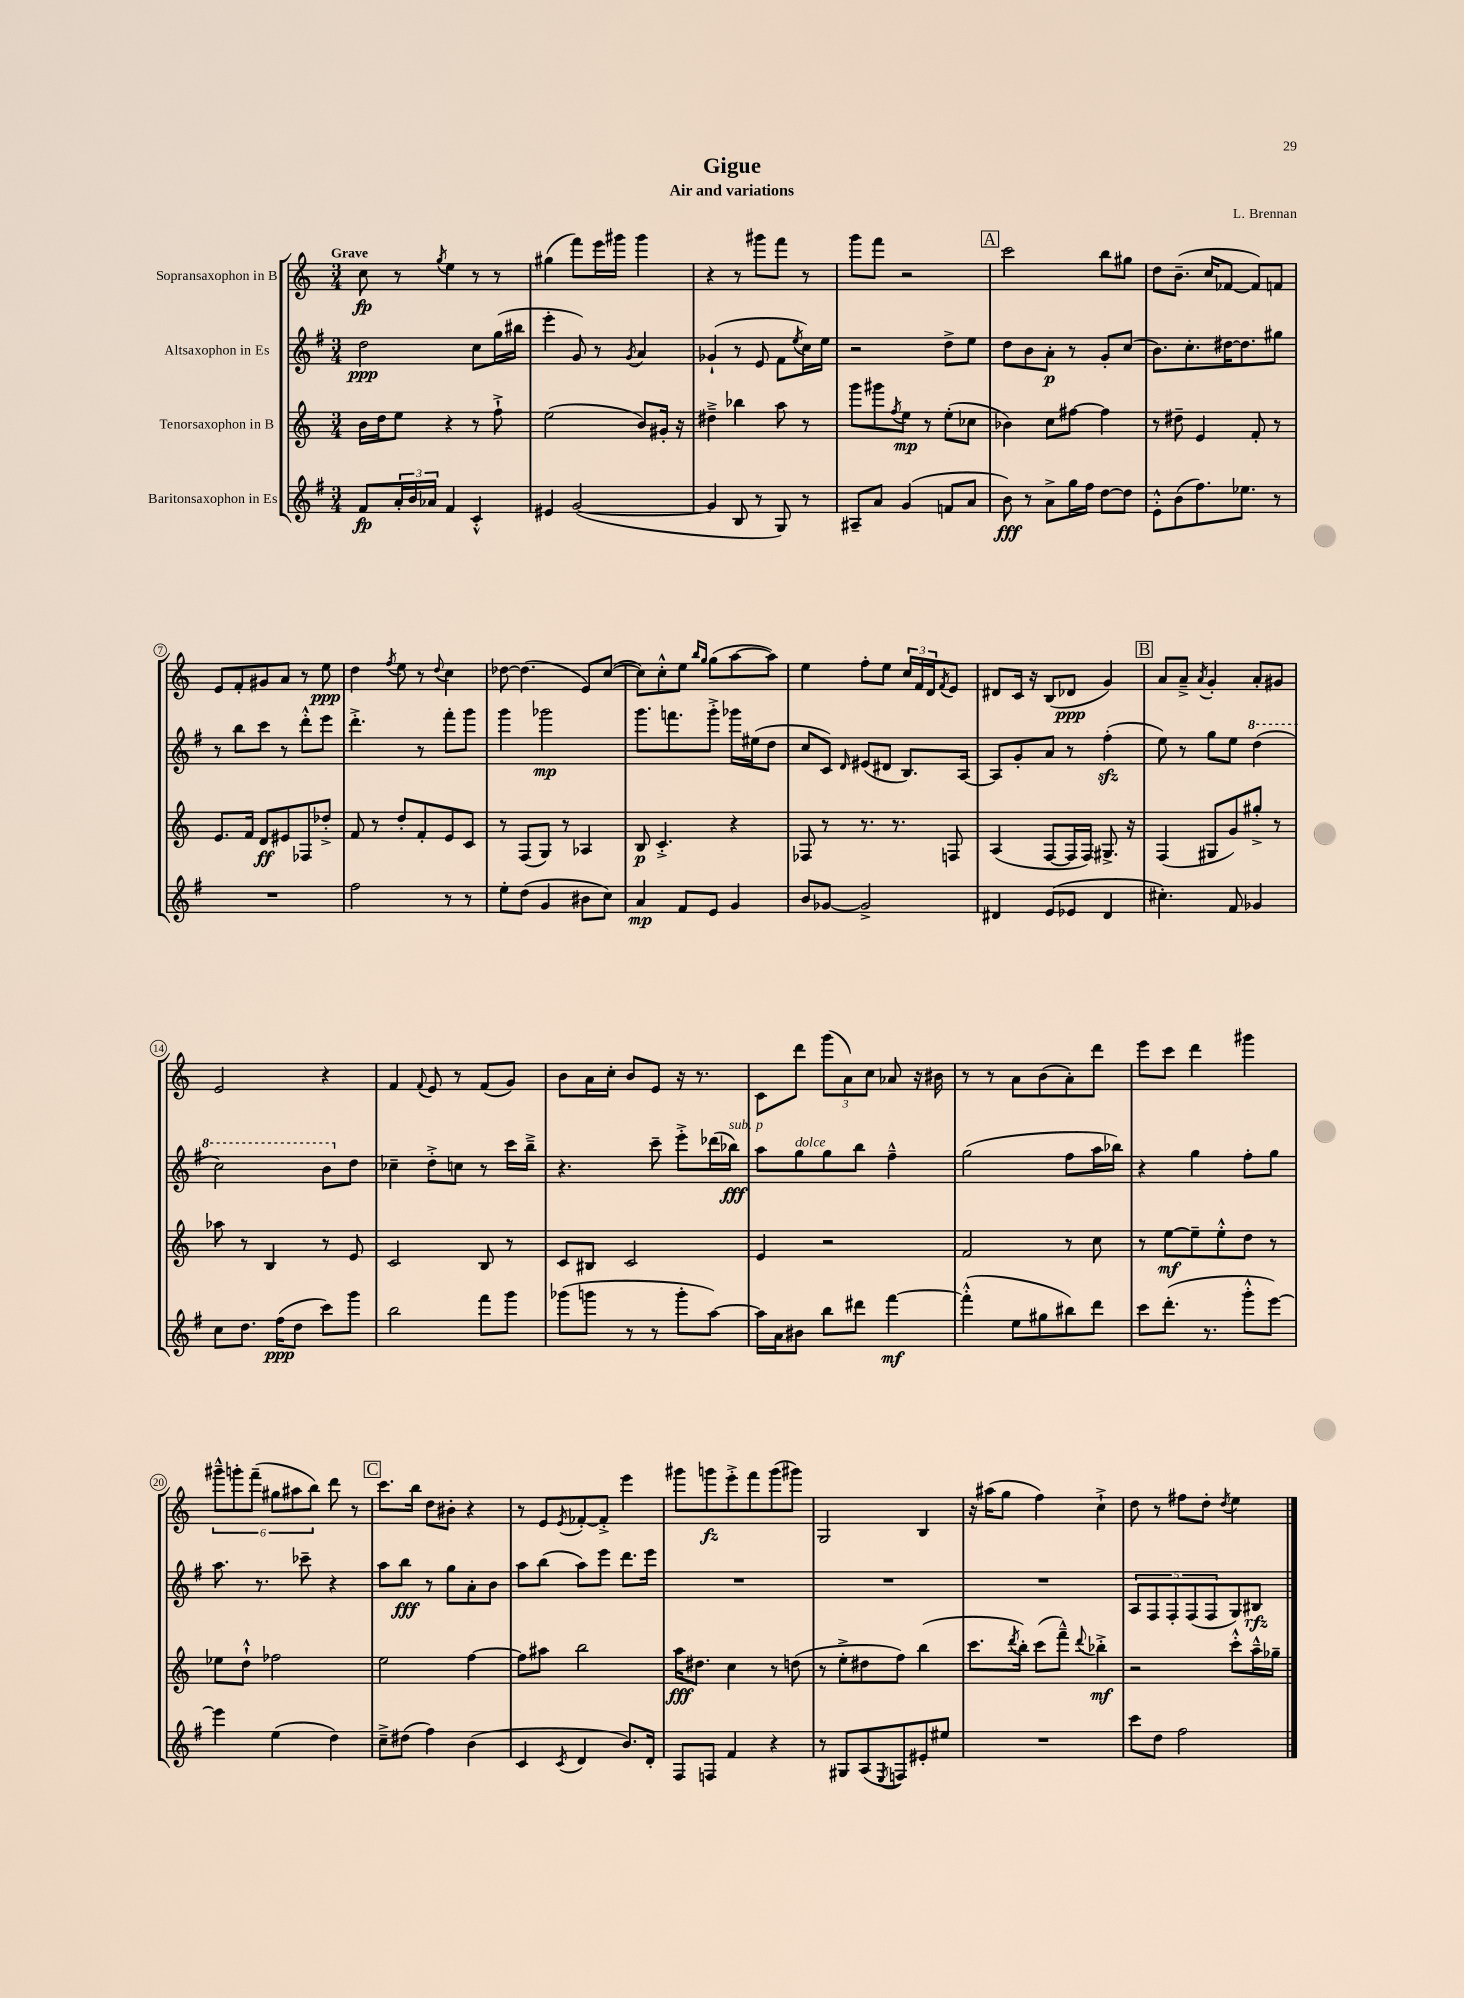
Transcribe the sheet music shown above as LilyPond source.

\header { title = "Gigue" composer = "L. Brennan" subtitle = "Air and variations" }
<<
\new StaffGroup <<
\new Staff = "s0" \with { instrumentName = "Sopransaxophon in B" } {
    \clef treble \key c \major \numericTimeSignature \time 3/4 \tempo "Grave"
    c''8\fp r8 \acciaccatura { g''8 } e''4 r8 r8 |
    gis''4( f'''8) e'''16 gis'''16 gis'''4 |
    r4 r8 gis'''8 f'''8 r8 |
    g'''8 f'''8 r2 |
    \mark \markup { \box "A" } c'''2 b''8 gis''8 |
    d''8 b'8.--( c''16 fes'8~ fes'8) f'8 |
    e'8 f'8-. gis'8 a'8 r8 e''8\ppp |
    d''4 \acciaccatura { f''8 } e''8 r8 \appoggiatura { d''8 } c''4 |
    des''8~ des''4.( e'8) c''8~( |
    c''8) c''8-.-^ e''8 \grace { b''16 g''16 } g''8( a''8~ a''8) |
    e''4 f''8-. e''8 \tuplet 3/2 { c''16 f'16 d'16 } \acciaccatura { f'8 } e'8 |
    dis'8 c'16 r16 b8( des'8\ppp g'4) |
    \mark \markup { \box "B" } a'8 a'8---> \acciaccatura { a'8 } g'4-. a'8-. gis'8 |
    e'2 r4 |
    f'4 \appoggiatura { f'8 } e'8 r8 f'8( g'8) |
    b'8 a'16 c''16-. b'8 e'8 r16 r8. |
    c'8 d'''8 \tuplet 3/2 { g'''8( a'8) c''8 } aes'8 r16 bis'16 |
    r8 r8 a'8 b'8( a'8-.) d'''8 |
    e'''8 c'''8 d'''4 gis'''4 |
    \tuplet 6/4 { gis'''8---^ g'''8-. f'''8--( gis''8 ais''8 b''8) } d'''8 r8 |
    \mark \markup { \box "C" } c'''8. b''16 d''8 bis'8-. r4 |
    r8 e'8 \acciaccatura { e'8 } fes'8~-. fes'8-.-> e'''4 |
    gis'''8 g'''8\fz e'''8-.-> f'''8 g'''8( gis'''8) |
    g2 b4 |
    r16 ais''16( g''8 f''4) c''4-!-> |
    d''8 r8 fis''8 d''8-. \acciaccatura { d''8 } e''4 \bar "|." |
}
\new Staff = "s1" \with { instrumentName = "Altsaxophon in Es" } {
    \clef treble \key g \major \numericTimeSignature \time 3/4
    d''2\ppp c''8 g''16( bis''16 |
    e'''4-. g'8) r8 \acciaccatura { g'8 } a'4 |
    ges'4-!( r8 e'8 fis'8 \acciaccatura { e''8 } c''16) e''16 |
    r2 d''8-> e''8 |
    \mark \markup { \box "A" } d''8 b'8 a'8-.\p r8 g'8-. c''8( |
    b'8.) c''8.-. dis''16~ dis''8. gis''8 |
    r8 b''8 c'''8 r8 d'''8-.-^ e'''8 |
    d'''4.-.-> r8 fis'''8-. g'''8 |
    g'''4 ges'''2\mp |
    g'''8. f'''8. g'''8-.-> ges'''16 eis''16( d''8 |
    c''8 c'8) \grace { d'16 } eis'8( dis'8 b8.) a16~ |
    a8 g'8-. a'8 r8 fis''4-.\sfz( |
    \mark \markup { \box "B" } e''8) r8 g''8 e''8 \ottava #1 d'''4( |
    c'''2) b''8 \ottava #0 d''8 |
    ces''4-- d''8-.-> c''8 r8 c'''16 b''16---> |
    r4. c'''8-- e'''8-.-> des'''16( bes''16\fff^\markup { \italic "sub. p" }) |
    a''8 g''8^\markup { \italic "dolce" } g''8 b''8 fis''4---^ |
    g''2( fis''8 a''16 bes''16) |
    r4 g''4 fis''8-. g''8 |
    a''8. r8. ces'''8-- r4 |
    \mark \markup { \box "C" } a''8 b''8\fff r8 g''8 a'8-. b'8 |
    a''8 b''8( a''8) e'''8 d'''8. e'''16 |
    R2. |
    R2. |
    R2. |
    \tuplet 5/4 { a8 fis8 fis8-. fis8( fis8 } g8) bis8\rfz \bar "|." |
}
\new Staff = "s2" \with { instrumentName = "Tenorsaxophon in B" } {
    \clef treble \key c \major \numericTimeSignature \time 3/4
    b'16 d''16 e''8 r4 r8 f''8-!-> |
    e''2( b'8) gis'16-. r16 |
    dis''4---> bes''4 a''8 r8 |
    g'''8 gis'''8 \acciaccatura { f''8 } e''8\mp r8 e''8-.( ces''8 |
    \mark \markup { \box "A" } bes'4) c''8 fis''8~ fis''4 |
    r8 dis''8-- e'4 f'8-. r8 |
    e'8. f'16 d'8\ff eis'8 fes8 des''8-.-> |
    f'8 r8 d''8-. f'8-. e'8 c'8 |
    r8 f8( g8) r8 aes4 |
    b8\p c'4.-.-> r4 |
    fes8 r8 r8. r8. f8 |
    a4( f8~ f16 f16) gis8.-> r16 |
    \mark \markup { \box "B" } f4( gis8 g'8) gis''8-.-> r8 |
    aes''8 r8 b4 r8 e'8 |
    c'2 b8 r8 |
    c'8 bis8 c'2 |
    e'4 r2 |
    f'2 r8 c''8 |
    r8 e''8~\mf e''8-- e''8-.-^ d''8 r8 |
    ees''8 d''8-!-^ fes''2 |
    \mark \markup { \box "C" } e''2 f''4~ |
    f''8 ais''8 b''2 |
    a''16\fff dis''8. c''4 r8 d''8( |
    r8 e''8-.-> dis''8 f''8) b''4( |
    c'''8. \acciaccatura { d'''8 } b''16-.) c'''8( f'''8---^) \appoggiatura { d'''8 } bes''4-.->\mf |
    r2 c'''8-.-^ a''16---^ ges''16-- \bar "|." |
}
\new Staff = "s3" \with { instrumentName = "Baritonsaxophon in Es" } {
    \clef treble \key g \major \numericTimeSignature \time 3/4
    fis'8\fp \tuplet 3/2 { a'16-. b'16 aes'16 } fis'4 c'4-.-^ |
    eis'4 g'2~( |
    g'4 b8 r8 g8) r8 |
    ais8-- a'8 g'4( f'8 a'8 |
    \mark \markup { \box "A" } b'8\fff) r8 a'8-> g''16 fis''16 d''8~ d''8 |
    e'8-.-^ b'8( fis''8.) ees''8. r8 |
    R2. |
    fis''2 r8 r8 |
    e''8-. d''8( g'4 bis'8 c''8) |
    a'4\mp fis'8 e'8 g'4 |
    b'8 ges'8~ ges'2-> |
    dis'4 e'8( ees'8 dis'4 |
    \mark \markup { \box "B" } cis''4.-.) fis'8 ges'4 |
    c''8 d''8. fis''16\ppp( d''8 c'''8) g'''8 |
    b''2 fis'''8 g'''8 |
    ges'''8( g'''8 r8 r8 g'''8-. a''8~) |
    a''16 a'16 bis'8 b''8 dis'''8 fis'''4~\mf |
    fis'''4-.-^( e''8 gis''8 bis''8) d'''8 |
    c'''8 d'''8.-.( r8. g'''8-.-^ e'''8~) |
    e'''4 e''4( d''4) |
    \mark \markup { \box "C" } c''8---> dis''8( fis''4) b'4( |
    c'4 \acciaccatura { c'8 } d'4 b'8.) d'16-. |
    fis8 f8 fis'4 r4 |
    r8 gis8 a8( \acciaccatura { e8 } f8) eis'8-. eis''8 |
    R2. |
    c'''8 d''8 fis''2 \bar "|." |
}
>>
>>
\layout { \context { \Score \override BarNumber.stencil = #(make-stencil-circler 0.1 0.3 ly:text-interface::print) } }
